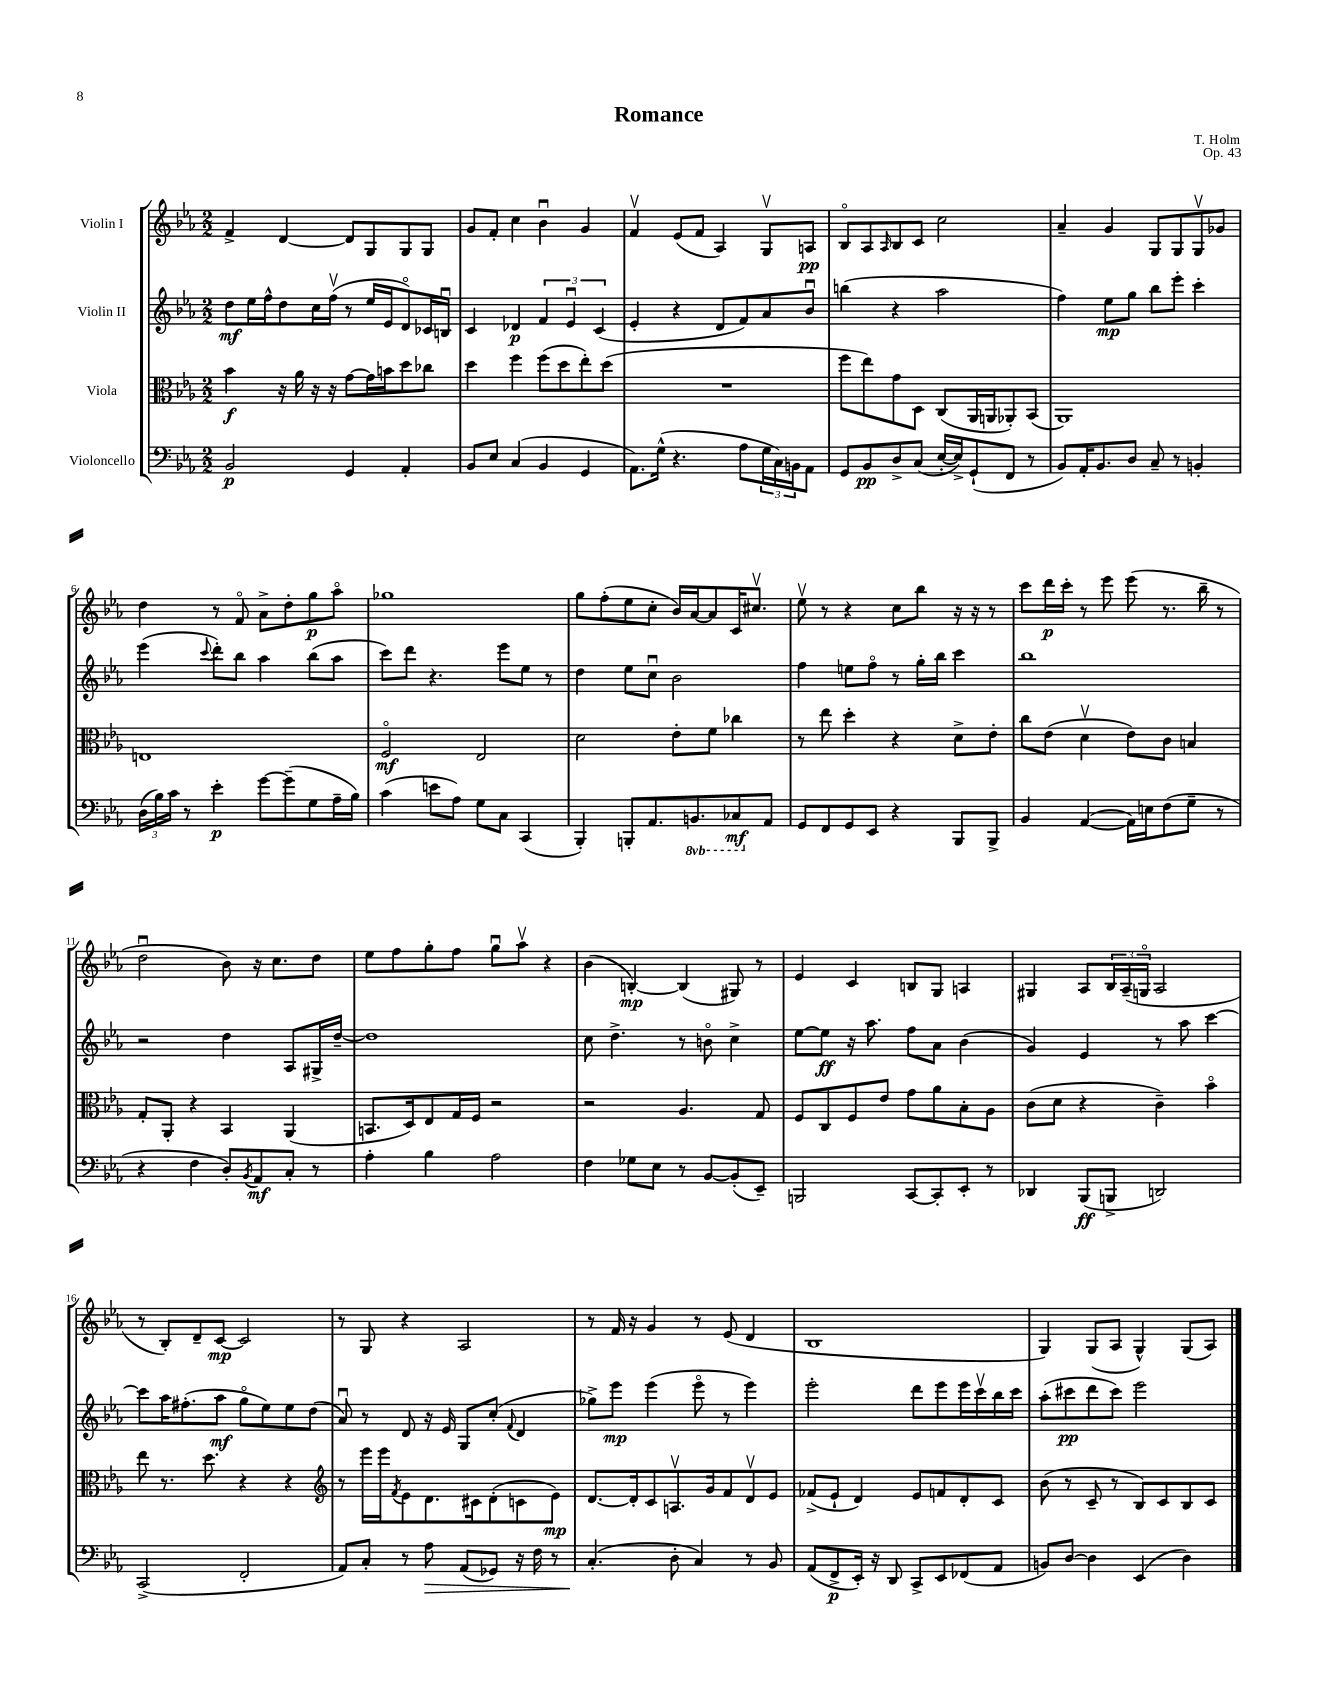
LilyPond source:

\header { title = "Romance" composer = "T. Holm" opus = "Op. 43" }
<<
\new StaffGroup <<
\new Staff = "s0" \with { instrumentName = "Violin I" } {
    \clef treble \key ees \major \numericTimeSignature \time 2/2
    f'4-> d'4~ d'8 g8 g8 g8 |
    g'8 f'8-. c''4 bes'4\downbow g'4 |
    f'4\upbow ees'8( f'8 aes4) g8\upbow a8\pp |
    bes8\flageolet aes8 \grace { aes16 } bes8 c'8 c''2 |
    aes'4-- g'4 g8 g8 g8\upbow ges'8 |
    d''4 r8 f'8\flageolet aes'8-> d''8-. g''8\p aes''8\flageolet |
    ges''1 |
    g''8 f''8-.( ees''8 c''8-. bes'16) aes'16~ aes'8 c'16 cis''8.\upbow |
    ees''8\upbow r8 r4 c''8 bes''8 r16 r16 r8 |
    c'''8 d'''16\p c'''16-. r8 ees'''8 ees'''8( r8. bes''16-- r8 |
    d''2\downbow bes'8) r16 c''8. d''8 |
    ees''8 f''8 g''8-. f''8 g''8\downbow aes''8\upbow r4 |
    bes'4( b4~-.\mp) b4( gis8) r8 |
    ees'4 c'4 b8 g8 a4 |
    gis4 aes8 \tuplet 3/2 { bes16 aes16--( g16\flageolet } aes2 |
    r8 bes8-.) d'8-- c'8~\mp c'2 |
    r8 g8 r4 aes2 |
    r8 f'16 r16 g'4 r8 ees'8( d'4 |
    bes1 |
    g4) g8( aes8 g4-^) g8( aes8) \bar "|." |
}
\new Staff = "s1" \with { instrumentName = "Violin II" } {
    \clef treble \key ees \major \numericTimeSignature \time 2/2
    d''8\mf ees''16 f''16-^ d''8 c''16 f''16\upbow( r8 ees''16 ees'16 d'8\flageolet) ces'16 b16\downbow |
    c'4 des'4\p \tuplet 3/2 { f'4 ees'4\downbow c'4( } |
    ees'4-. r4 d'8 f'8) aes'8 bes'8\downbow |
    b''4( r4 aes''2 |
    f''4) ees''8\mp g''8 bes''8 ees'''8-. c'''4-. |
    ees'''4( \appoggiatura { c'''8 } d'''8-.) bes''8 aes''4 bes''8( aes''8 |
    c'''8) d'''8 r4. ees'''8 ees''8 r8 |
    d''4 ees''8 c''8\downbow bes'2 |
    f''4 e''8 f''8\flageolet r8 g''16-. bes''16 c'''4 |
    bes''1 |
    r2 d''4 aes8 gis16-> d''16~-- |
    d''1 |
    c''8 d''4.-> r8 b'8\flageolet c''4-> |
    ees''8~ ees''8\ff r16 aes''8. f''8 aes'8 bes'4( |
    g'4) ees'4 r8 aes''8 c'''4~ |
    c'''8 aes''16 fis''8.-.( aes''8\mf g''8\flageolet ees''8) ees''8 d''8( |
    aes'8\downbow) r8 d'8 r16 ees'16 g8 c''8-.( \appoggiatura { f'8 } d'4 |
    ges''8->) ees'''8\mp ees'''4( ees'''8\flageolet r8 ees'''4) |
    ees'''2-. d'''8 ees'''8 ees'''16 c'''16\upbow bes''16 c'''16 |
    aes''8-.( cis'''8\pp d'''8 cis'''8) ees'''2 \bar "|." |
}
\new Staff = "s2" \with { instrumentName = "Viola" } {
    \clef alto \key ees \major \numericTimeSignature \time 2/2
    bes'4\f r16 aes'16 r16 r16 g'8~ g'16 b'16 d''8 ces''8 |
    d''4 f''4 f''8( d''8 ees''8-.) d''8( |
    R1 |
    f''8 ees''8) g'8 d8 c8( aes,16 a,16 aes,8-.) bes,8( |
    aes,1) |
    e1 |
    f2\flageolet\mf ees2 |
    d'2 ees'8-. f'8 ces''4 |
    r8 ees''8 d''4-. r4 d'8-> ees'8-. |
    c''8 ees'8( d'4\upbow ees'8) c'8 b4 |
    g8-. aes,8-. r4 bes,4 aes,4( |
    b,8. d16) ees8 g16 f16 r2 |
    r2 aes4. g8 |
    f8 c8 f8 ees'8 g'8 aes'8 bes8-. aes8 |
    c'8( d'8 r4 c'4--) bes'4\flageolet |
    ees''8 r8. d''8. r4 r4 |
    \clef treble r8 ees'''16 ees'''16 \acciaccatura { f'8 } ees'8 d'8. cis'16 d'8-.( c'8 ees'8\mp) |
    d'8.~ d'16-. c'8 a8.\upbow g'16 f'8 d'8\upbow ees'8 |
    fes'8->( ees'8-! d'4) ees'8 f'8 d'8-. c'8 |
    bes'8( r8 c'8-- r8 bes8) c'8 bes8 c'8 \bar "|." |
}
\new Staff = "s3" \with { instrumentName = "Violoncello" } {
    \clef bass \key ees \major \numericTimeSignature \time 2/2 \set Staff.ottavationMarkups = #ottavation-simple-ordinals
    bes,2\p g,4 aes,4-. |
    bes,8 ees8 c4( bes,4 g,4 |
    aes,8.) g16-^( r4. aes8 \tuplet 3/2 { g16 c16) b,16 } aes,8 |
    g,8 bes,8\pp d8-> c8( ees16~-. ees16->) g,8-!( f,8 r8 |
    bes,8) aes,16-. bes,8. d8 c8-- r8 b,4-. |
    \tuplet 3/2 { d16( bes16) c'16 } r8 ees'4-.\p g'8~ g'8--( g8 aes16-- bes16) |
    c'4( e'8 aes8) g8 c8 c,4( |
    bes,,4-.) b,,8-. aes,8. \ottava #-1 b,,!8. ces,8\mf \ottava #0 aes,8 |
    g,8 f,8 g,8 ees,8 r4 bes,,8 bes,,8-> |
    bes,4 aes,4~( aes,16) e16 f8( g8-- r8 |
    r4 f4 d8-.) \acciaccatura { bes,8 } aes,8\mf c8-. r8 |
    aes4-. bes4 aes2 |
    f4 ges8 ees8 r8 bes,8~ bes,8-.( ees,8--) |
    b,,2 c,8~ c,8-. ees,8-. r8 |
    des,4 bes,,8\ff( b,,8-> d,2) |
    c,2->( f,2-. |
    aes,8) c8-. r8 aes8\> aes,8( ges,8) r16 f16 r8 |
    c4.-.\!( d8-. c4) r8 bes,8 |
    aes,8( f,8->\p ees,16-.) r16 d,8 c,8-> ees,8 fes,8( aes,8 |
    b,8) d8~ d4 ees,4( d4) \bar "|." |
}
>>
>>
